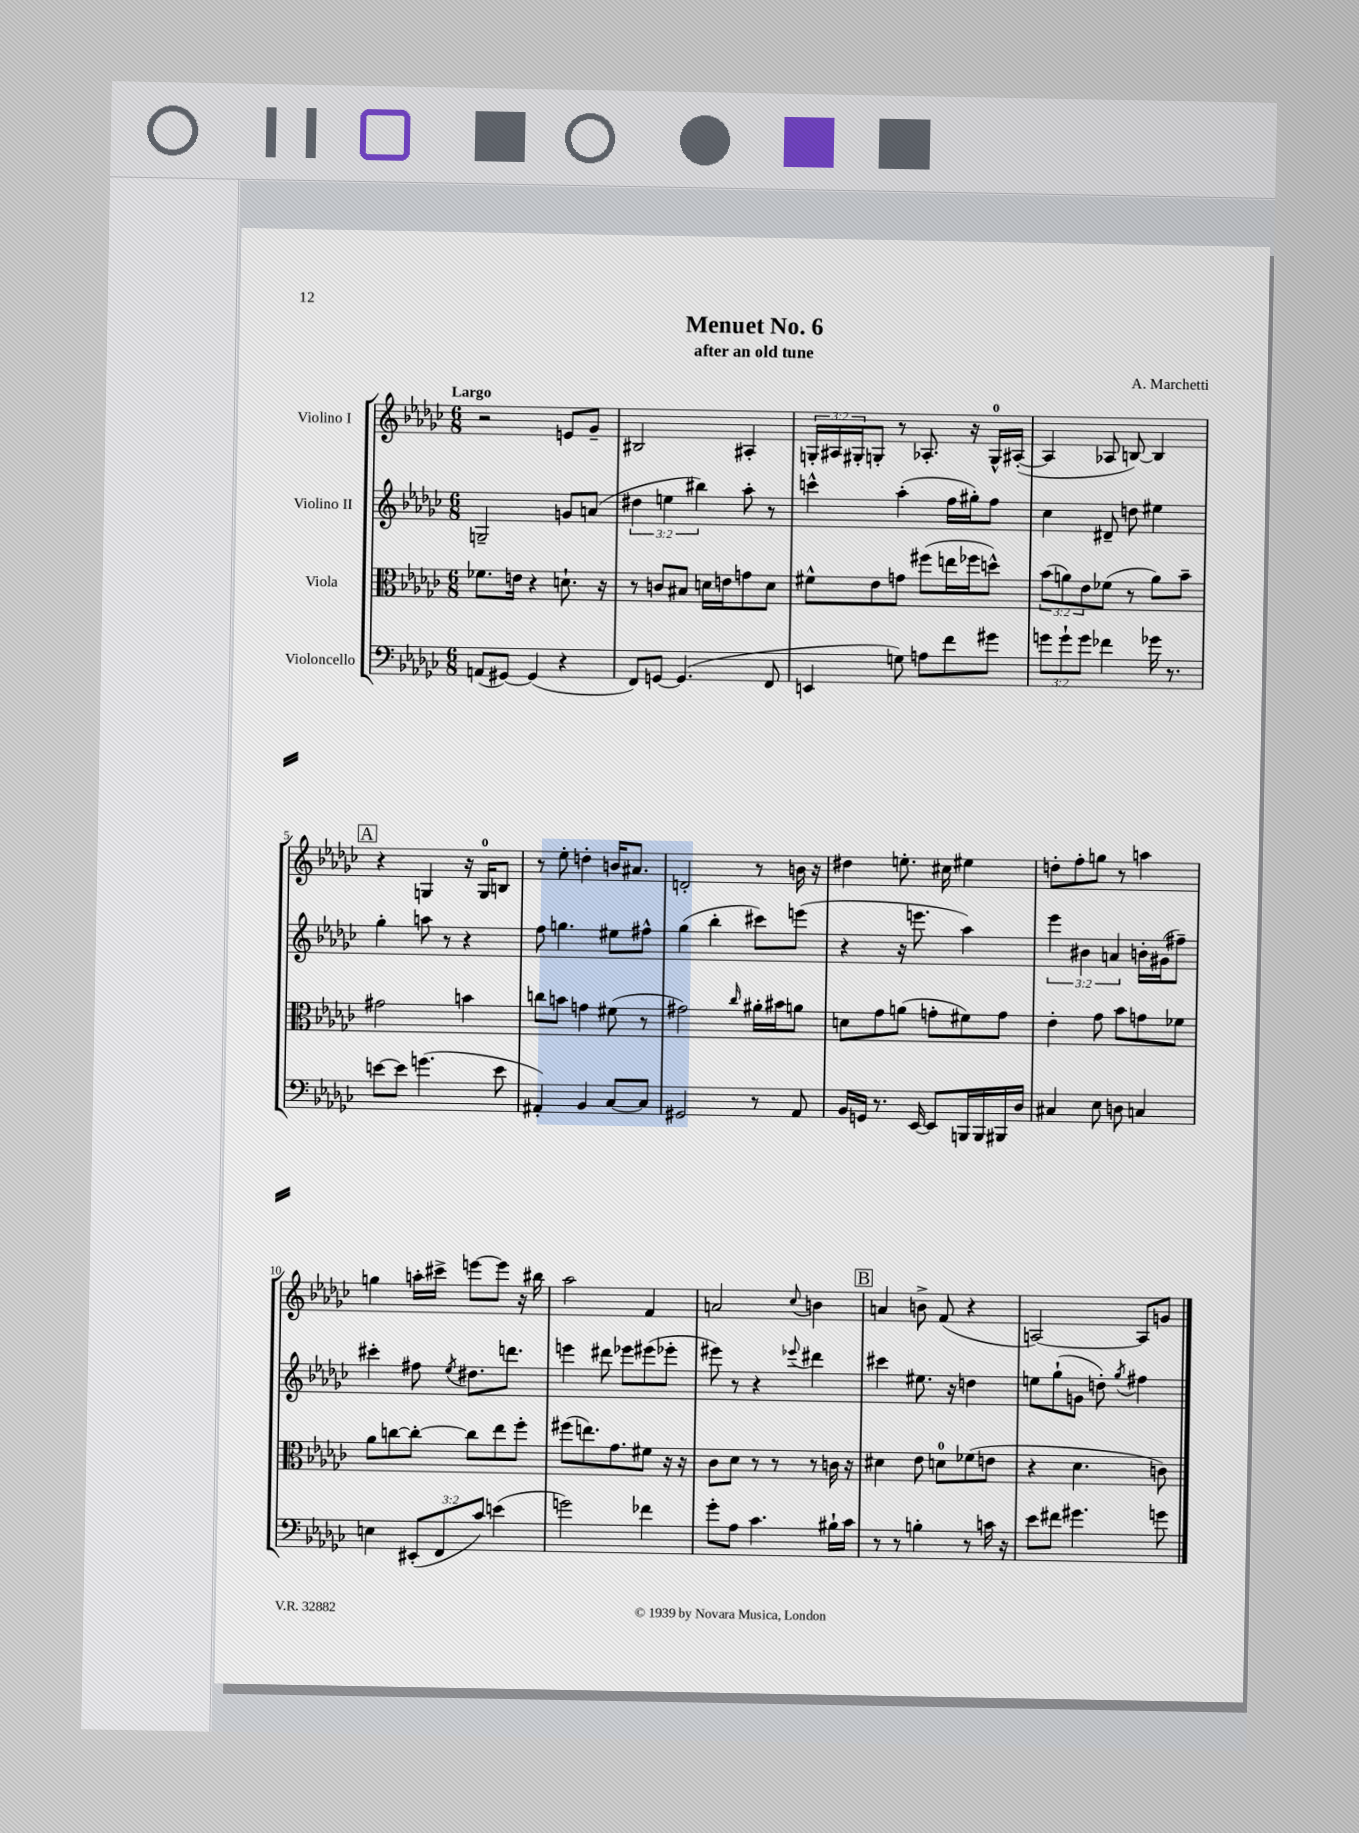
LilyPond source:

\header { title = "Menuet No. 6" composer = "A. Marchetti" subtitle = "after an old tune" }
<<
\new StaffGroup <<
\new Staff = "s0" \with { instrumentName = "Violino I" } {
    \clef treble \key ges \major \numericTimeSignature \time 6/8 \override Staff.TupletNumber.text = #tuplet-number::calc-fraction-text \tempo "Largo"
    r2 e'8 ges'8-- |
    bis2 ais4-. |
    \tuplet 3/2 { g16-. ais16 gis16-. } g8-. r8 aes8.-. r16 g16-0-^ ais16~-.( |
    ais4 aes8 b8~) b4 |
    \mark \markup { \box "A" } r4 g4 r16 g16-0 b8 |
    r8 ees''8-. d''4-. b'16 ais'8. |
    d'2-. r8 b'16 r16 |
    dis''4 e''8.-. cis''16 eis''4 |
    d''8-. f''8-. g''8 r8 a''4 |
    g''4 a''16-. cis'''16-> e'''8~ e'''8 r16 bis''16 |
    aes''2 f'4 |
    a'2 \appoggiatura { ces''8 } b'4 |
    \mark \markup { \box "B" } a'4 b'8-> f'8( r4 |
    a2~) a8 g'8 \bar "|." |
}
\new Staff = "s1" \with { instrumentName = "Violino II" } {
    \clef treble \key ges \major \numericTimeSignature \time 6/8 \override Staff.TupletNumber.text = #tuplet-number::calc-fraction-text
    g2-- g'8 a'8( |
    \tuplet 3/2 { dis''4 e''4 bis''4) } aes''8-. r8 |
    c'''4-^ aes''4-.( f''16 gis''16-.) f''8 |
    ces''4 dis'8-- d''8 eis''4 |
    \mark \markup { \box "A" } ges''4-. a''8 r8 r4 |
    f''8 g''4. eis''8 fis''8-^ |
    ges''4( bes''4-. cis'''8) e'''8( |
    r4 r16 e'''8. aes''4) |
    \tuplet 3/2 { ees'''4 bis'4 a'4 } b'16-. gis'16( fis''8--) |
    cis'''4-. fis''8 \acciaccatura { ees''8 } dis''8. d'''8. |
    e'''4 dis'''8 ees'''8 eis'''8( ees'''8-. |
    eis'''8) r8 r4 \appoggiatura { ees'''8 } dis'''4 |
    \mark \markup { \box "B" } cis'''4 eis''8. r16 d''4 |
    e''8 ges''8-!( g'8 d''8-.) \acciaccatura { ges''8 } fis''4 \bar "|." |
}
\new Staff = "s2" \with { instrumentName = "Viola" } {
    \clef alto \key ges \major \numericTimeSignature \time 6/8 \override Staff.TupletNumber.text = #tuplet-number::calc-fraction-text
    fes'8. e'16 r4 d'8.-! r16 |
    r8 c'8 bis8 d'16 e'16 g'8 d'8 |
    fis'8-^ ees'8 g'8 fis''8( e''16 fes''16 d''8-^) |
    \tuplet 3/2 { bes'8( a'8) ees'8 } fes'8( r8 a'8) bes'8-- |
    \mark \markup { \box "A" } gis'2 b'4 |
    c''8 b'8 g'4 fis'8( r8 |
    gis'2) \grace { ces''16 } ais'16-. bis'16 a'8 |
    d'8 ges'8 a'8( g'8-. fis'8) g'8 |
    ees'4-. ges'8 bes'8 g'8 fes'8 |
    aes'8 c''8~ c''8~-. c''8 ees''8 f''8-. |
    fis''8( e''8.) ges'8. fis'8 r16 r16 |
    ces'8 des'8 r8 r8 r8 c'16 r16 |
    \mark \markup { \box "B" } dis'4 ees'8 d'8-0 fes'8( e'8 |
    r4 des'4. c'8) \bar "|." |
}
\new Staff = "s3" \with { instrumentName = "Violoncello" } {
    \clef bass \key ges \major \numericTimeSignature \time 6/8 \override Staff.TupletNumber.text = #tuplet-number::calc-fraction-text
    a,8( gis,8~) gis,4( r4 |
    f,8) g,8~ g,4.( f,8 |
    e,4 g8) a8 f'8 gis'8 |
    \tuplet 3/2 { g'8 g'8-! g'8 } fes'4 ges'16 r8. |
    \mark \markup { \box "A" } e'8~ e'8 g'4.( e'8 |
    ais,4-.) bes,4 ces8~ ces8 |
    gis,2 r8 aes,8 |
    bes,16 g,16 r8. ees,16~ ees,8 b,,16 b,,16 bis,,16 des16 |
    cis4 ees8 d8 c4 |
    e4 \tuplet 3/2 { eis,8-.( f,8 ces'8) } e'4( |
    g'2) fes'4 |
    ges'8-. aes8 ces'4. bis16-! ces'16 |
    \mark \markup { \box "B" } r8 r8 b4-. r8 c'16 r16 |
    ees'8 fis'8 gis'4. g'8 \bar "|." |
}
>>
>>
